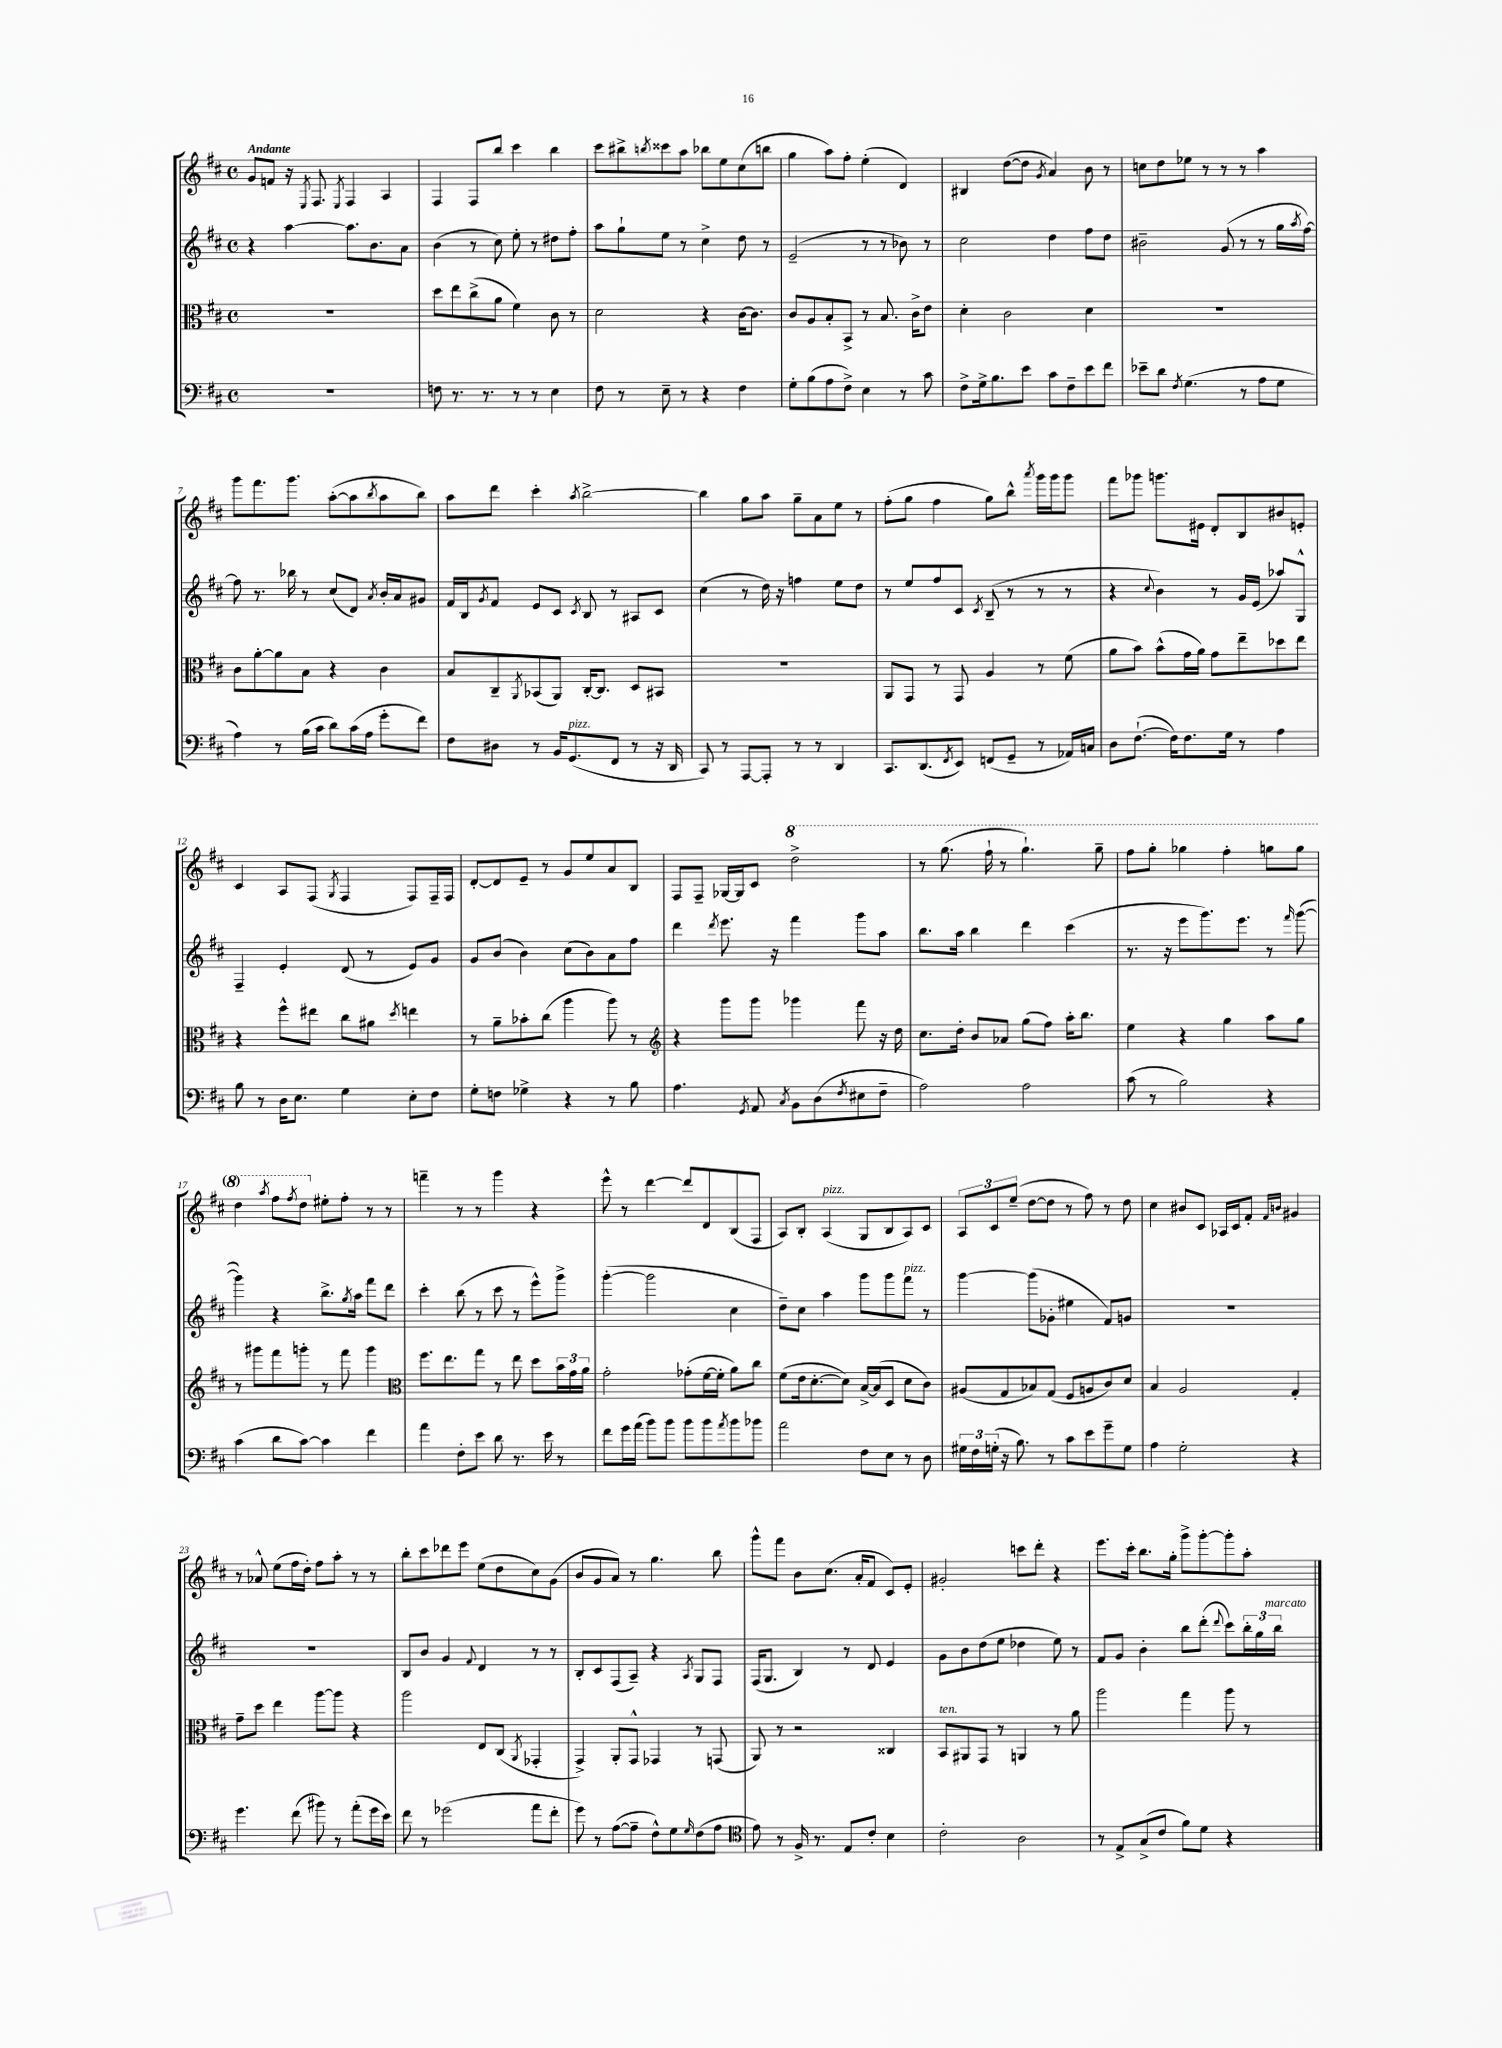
<<
\new StaffGroup <<
\new Staff = "s0" {
    \clef treble \key d \major \defaultTimeSignature \time 4/4 \tempo "Andante"
    g'8 f'8 r16 \acciaccatura { e8 } fis8. \acciaccatura { e8 } fis4 a4 |
    fis4 fis8 b''8 cis'''4 b''4 |
    cis'''8 bis''8-> \acciaccatura { b''8 } cisis'''8 a''8 bes''8 e''8 cis''8( b''8 |
    g''4 a''8) fis''8-. e''4-.( d'4) |
    bis4 d''8~( d''8 \acciaccatura { g'8 } a'4) b'8 r8 |
    c''8 d''8 ees''8 r8 r8 r8 a''4 |
    g'''8 fis'''8. g'''8. a''8~-.( a''8 \acciaccatura { b''8 } a''8 b''8) |
    a''8 d'''8 cis'''4-. \acciaccatura { a''8 } b''2~-> |
    b''4 g''8 a''8 g''8-- a'8 e''8 r8 |
    fis''8-.( g''8 fis''4 g''8) b''8-^ \acciaccatura { a'''8 } g'''16 g'''16 g'''8 |
    fis'''8 ges'''8 g'''8. eis'16 d'8-. b8 bis'8 e'8-. |
    cis'4 a8 fis8( \acciaccatura { g8 } fis4 fis8) fis16-- fis16 |
    d'8~-. d'8 e'8-- r8 g'8 e''8 a'8 b8 |
    fis8 fis8-- ges16~ ges16 cis'8 \ottava #1 d'''2-> |
    r8 g'''8.( fis'''16-! r8 g'''4.-!) g'''8-- |
    fis'''8 g'''8-. ges'''4 fis'''4-. g'''8 g'''8 |
    d'''4 \acciaccatura { a'''8 } fis'''8 \acciaccatura { fis'''8 } d'''8 \ottava #0 eis''8-. fis''8-. r8 r8 |
    f'''4-- r8 r8 g'''4 r4 |
    e'''8-^ r8 d'''4~ d'''8 d'8 b8( fis8 |
    a8) b8-. a4^\markup { \italic "pizz." }( g8 b8 a8) cis'8 |
    \tuplet 3/2 { a8 cis'8 e''8--( } d''8~ d''8 r8 fis''8) r8 d''8 |
    cis''4 bis'8 cis'8 aes16 cis'16 fis'8-. \grace { fis'16 b'16 } gis'4 |
    r8 aes'8-^ e''8( fis''16 d''16-.) fis''8 a''8-. r8 r8 |
    b''8-. cis'''8 des'''8 e'''8 e''8( d''8 cis''8) g'8( |
    b'8 g'8 a'8) r8 g''4. b''8 |
    g'''8-^ fis'''8 b'8 cis''8.( a'16-. fis'8 cis'8) e'8-. |
    gis'2-. c'''8 d'''8-. r4 |
    e'''8. cis'''16-. b''8. g''16-. g'''8-> g'''8~-. g'''8-. a''8-. \bar "|." |
}
\new Staff = "s1" {
    \clef treble \key d \major \defaultTimeSignature \time 4/4
    r4 a''4~ a''8. b'8. a'8 |
    b'4( r8 cis''8) e''8-. r8 dis''8 fis''8-. |
    a''8 g''8-! e''8 r8 cis''4-> d''8 r8 |
    e'2--( r8 r8 bes'8) r8 |
    cis''2 d''4 fis''8 d''8 |
    bis'2-- g'8( r8 r8 g''16 \acciaccatura { a''8 } fis''16~) |
    fis''8 r8. bes''16 r8 cis''8( d'8) \acciaccatura { a'8 } b'16-. a'16 gis'8 |
    fis'16 b16 \acciaccatura { g'8 } fis'8 e'8 cis'8 \acciaccatura { cis'8 } b8 r8 ais8 cis'8 |
    cis''4( r8 d''16) r16 f''4 e''8 d''8 |
    r8 e''8 fis''8 cis'8 \acciaccatura { cis'8 } b8--( r8 r8 r8 |
    r4 \appoggiatura { cis''8 } b'4) r8 g'16 e'16( aes''8) g8-^ |
    fis4-- e'4-. d'8( r8 e'8) g'8 |
    g'8 b'8( b'4) cis''8( b'8) a'8 fis''8 |
    d'''4 \acciaccatura { d'''8 } e'''8. r16 fis'''4 g'''8 a''8 |
    b''8. a''16 b''4 d'''4 cis'''4( |
    r8. r16 e'''8 g'''8.) e'''8. r8 \grace { fis'''16 } g'''8~( |
    g'''4) r4 b''8.-> \acciaccatura { g''8 } a''16 fis'''8 d'''8 |
    cis'''4-. b''8( r8 cis'''8 r8 e'''8-^) g'''8-> |
    g'''4~-.( g'''2 cis''4 |
    d''8--) cis''8 a''4 g'''8 g'''8 fis'''8^\markup { \italic "pizz." } r8 |
    g'''4~ g'''8( ges'8-. eis''4 fis'8) g'8 |
    R1 |
    R1 |
    b8 b'8 g'4 \appoggiatura { fis'8 } d'4 r8 r8 |
    b8-. cis'8 fis8( a8--) r4 \acciaccatura { a8 } g8 fis8 |
    fis16( g8. b4) r8 d'8 e'4 |
    g'8 b'8 d''8( e''8 des''4 e''8) r8 |
    fis'8 g'8 b'4-. b''8 d'''8-.( \appoggiatura { d'''8 } cis'''8) \tuplet 3/2 { b''16-. g''16 b''16^\markup { \italic "marcato" } } \bar "|." |
}
\new Staff = "s2" {
    \clef alto \key d \major \defaultTimeSignature \time 4/4
    R1 |
    d''8 e''8 cis''8->( a'8 fis'4) cis'8 r8 |
    d'2 r4 cis'16~ cis'8. |
    cis'8 a8 b8-. b,8-> r8 b8. cis'16-> e'8 |
    d'4-. cis'2 d'4 |
    R1 |
    cis'8 a'8~-. a'8 b8 r4 cis'4 |
    b8 cis8-- \acciaccatura { a,8 } bes,8( a,8) cis16~-. cis8. d8 bis,8 |
    R1 |
    a,8 g,8 r8 g,8 a4 r8 fis'8( |
    a'8 b'8) b'8-^( g'16 a'16) g'8 e''8-- des''8 e''8 |
    r4 fis''8-^ eis''8 cis''8 ais'8 \acciaccatura { d''8 } e''4 |
    r8 a'8-- bes'8-. cis''8( a''4 a''8) r8 |
    \clef treble r4 g'''8 g'''8 ges'''4 fis'''8 r16 d''16 |
    cis''8. d''16-. b'8 aes'8 g''8( fis''8) a''16-. b''8. |
    e''4 r4 g''4 a''8 g''8 |
    r8 gis'''8 fis'''8 g'''8-. r8 fis'''8 g'''4 |
    \clef alto fis''8. e''8. g''8 r8 e''8 d''8 \tuplet 3/2 { b'16 g'16 a'16 } |
    g'2-. ges'8-.( fis'16~ fis'16-. a'8) cis''8 |
    fis'8( e'16 d'8.~-. d'8) b16~-> b16( d8 d'8 cis'8) |
    ais8( g8 bes8) g8( fis8 a8 cis'8) d'8 |
    b4 a2 g4-. |
    g'8-- d''8 e''4 a''8~ a''8 r4 |
    a''2 e8 cis8( \acciaccatura { a,8 } ges,4-. |
    g,4->) a,8-. g,8-^ ges,4 r8 g,8( |
    a,8) r8 r2 cisis4 |
    b,8^\markup { \italic "ten." } ais,8 g,8 r8 a,4 r8 a'8 |
    a''2 g''4 a''8 r8 \bar "|." |
}
\new Staff = "s3" {
    \clef bass \key d \major \defaultTimeSignature \time 4/4
    R1 |
    f8 r8. r8. r8 r8 e4 |
    fis8 r8 e8-- r8 r4 fis4 |
    g8-. b8( a8 fis8->) e4 r8 cis'8 |
    fis8-> g16-> b8. e'8 cis'8 fis8-- e'8 fis'8 |
    ees'8-- d'8 \acciaccatura { fis8 } g4.( r8 a8 g8 |
    a4) r8 b16( cis'16 d'8) cis'16( a16 g'8-. fis'8) |
    fis8 dis8 r8 b,16 g,8.^\markup { \italic "pizz." }( fis,8 r8 r16 d,16 |
    cis,8) r8 a,,8~ a,,8-. r8 r8 d,4 |
    cis,8. d,8.( \acciaccatura { fis,8 } e,8) f,8( g,8-- r8 aes,16) c16 |
    d8 fis8.~-!( fis16) fis8. g16 r8 a4 |
    b8 r8 d16 e8. g4 e8-. fis8 |
    g8-. f8 ges4-> r4 r8 b8 |
    a4. \acciaccatura { g,8 } a,8 \acciaccatura { cis8 } b,8 d8( \acciaccatura { fis8 } eis8 fis8-- |
    a2) a2 |
    cis'8( r8 b2) r4 |
    cis'4( d'8 cis'8~) cis'4 fis'4 |
    a'4 fis8-. e'8 d'8 r8. e'16 r8 |
    fis'8 g'16 a'16( b'8) b'8 b'8 b'8 \acciaccatura { a'8 } b'8 bes'8 |
    a'2 fis8 e8 r8 d8 |
    \tuplet 3/2 { gis16 fis16 g16-.( } r16 b8.) r8 cis'8 e'8 g'8-- g8 |
    a4 g2-. r4 |
    g'4. fis'8( bis'8) r8 a'8-.( g'16 e'16) |
    fis'8 r8 ges'2( a'8 fis'8-. |
    g'8) r8 a8~( a8-- fis8-^) g8 \grace { g16 } fis8( a8 |
    \clef tenor e'8) r8 fis16-> r8. e8 cis'8-. b4 |
    cis'2-. a2 |
    r8 e8-> g8->( cis'8 fis'8) d'8 r4 \bar "|." |
}
>>
>>
